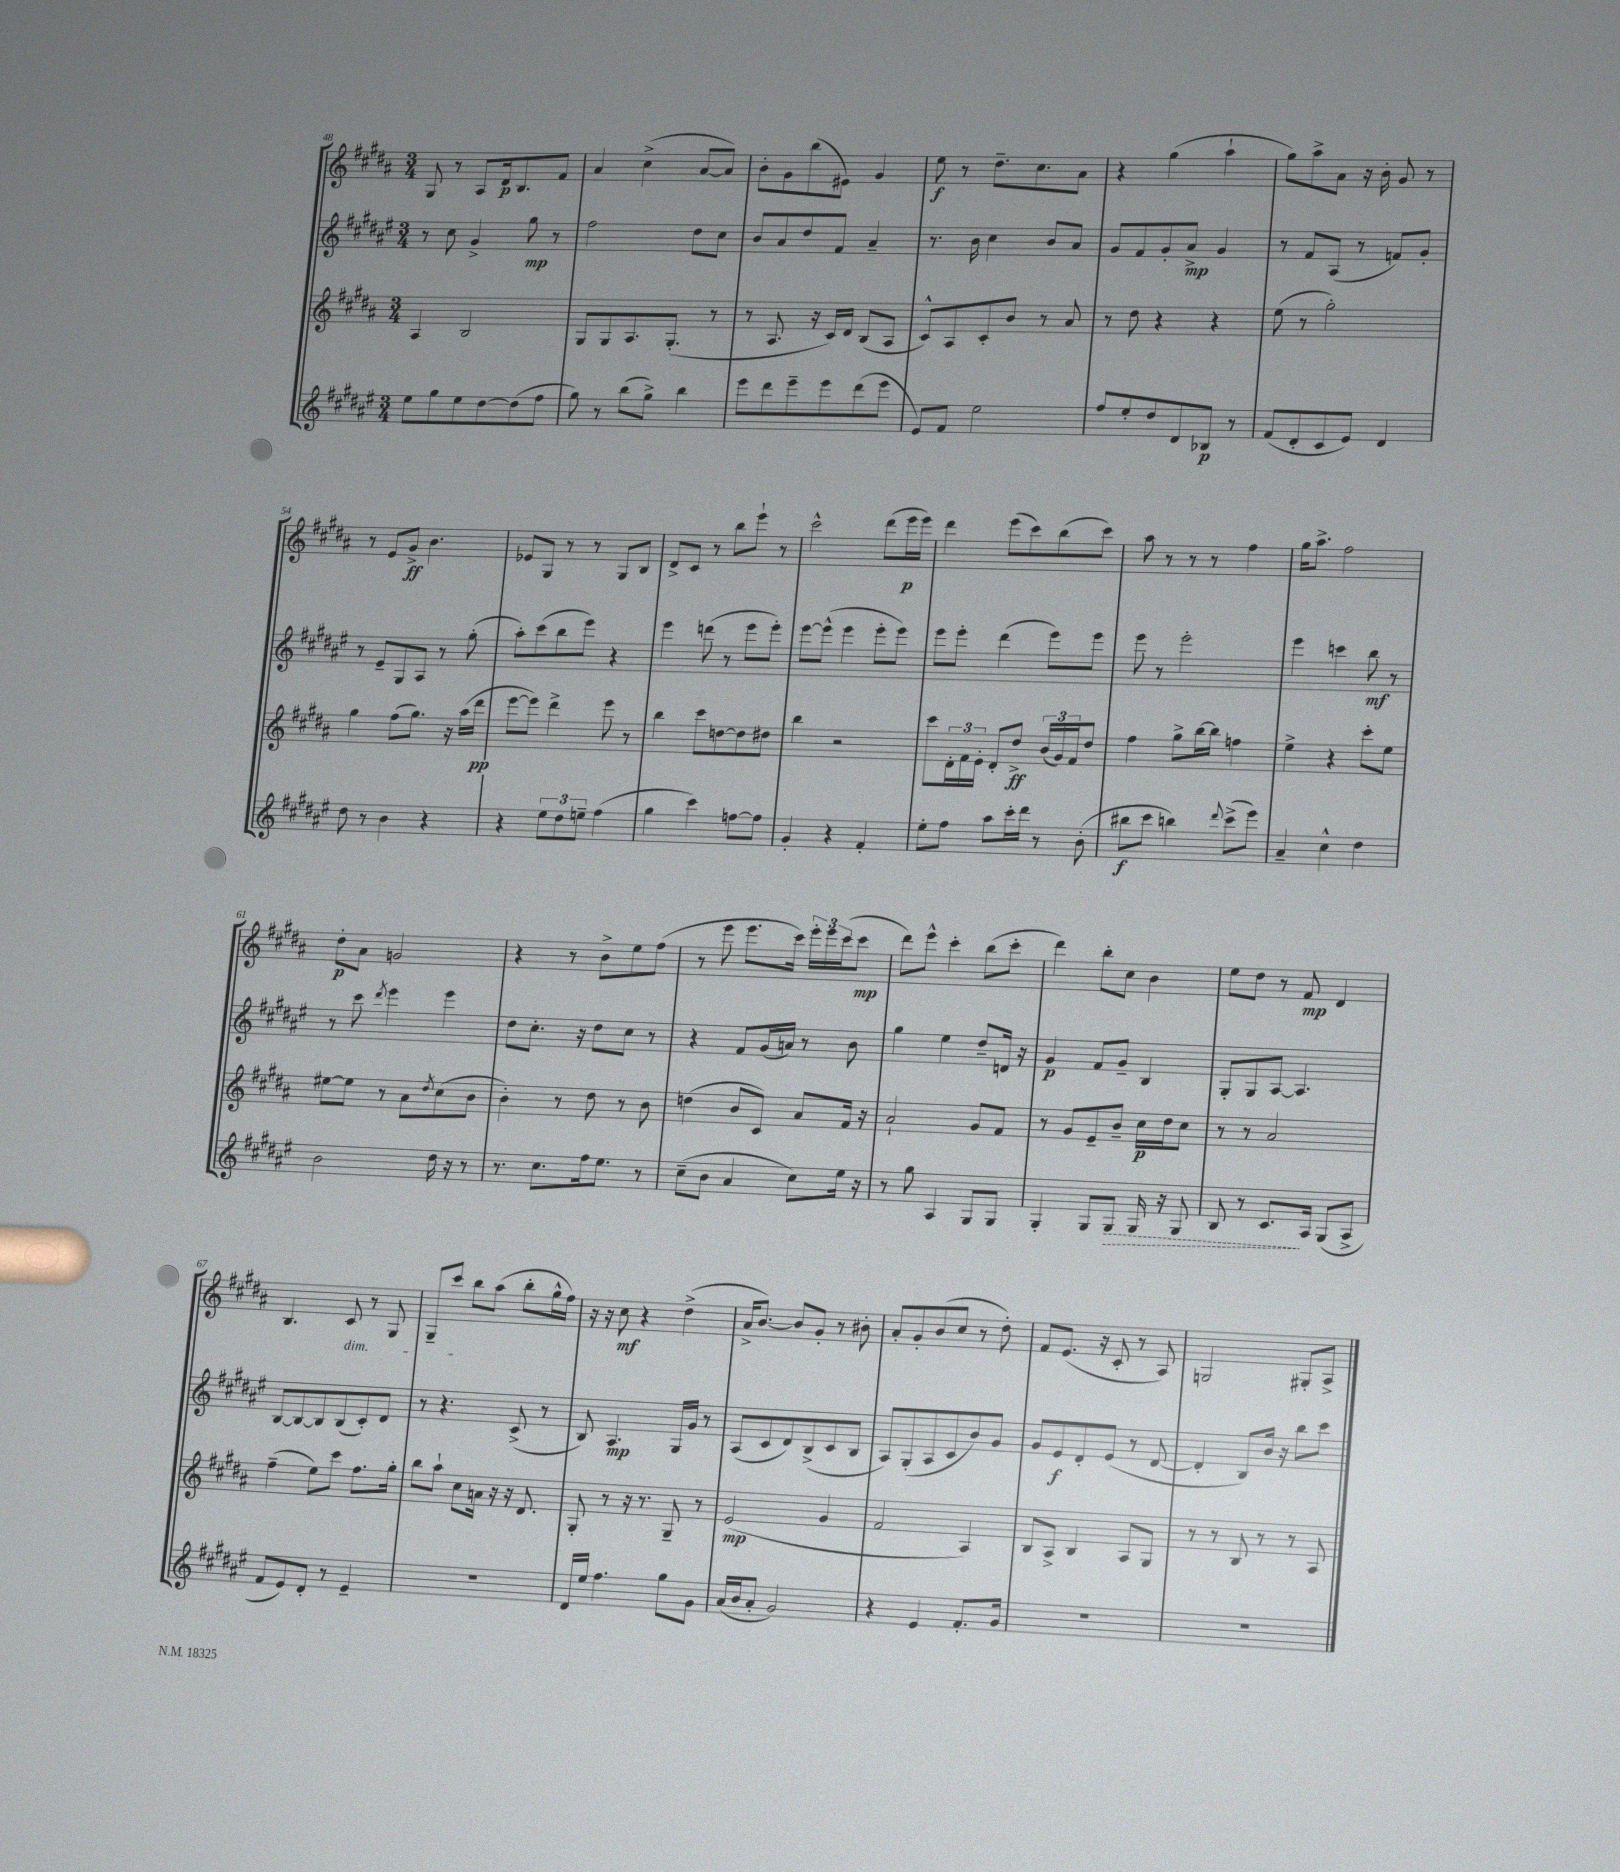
<<
\new StaffGroup <<
\new Staff = "s0" {
    \clef treble \key b \major \numericTimeSignature \time 3/4
    gis8 r8 ais8 dis'16\p b8. fis'8 |
    ais'4 cis''4->( ais'8~ ais'8) |
    b'8-. gis'8 b''8( eis'8) gis'4 |
    e''8\f r8 dis''8.-- cis''8. ais'8 |
    r4 gis''4( ais''4-! |
    gis''8) ais''8-> ais'8 r16 b'16-. gis'8 r8 |
    r8 e'8 gis'8->\ff b'4. |
    ees'8 gis8 r8 r8 gis8 b8 |
    dis'8-> cis'8 r8 b''8 e'''8-! r8 |
    cis'''2-^ dis'''8( e'''16\p e'''16) |
    dis'''4 e'''8( cis'''8) b''8( cis'''8) |
    ais''8 r8 r8 r8 fis''4 |
    gis''16 ais''8.-> fis''2 |
    dis''8-.\p ais'8 g'2 |
    r4 r8 b'8-> e''8 fis''8( |
    r8 e'''8 e'''8. cis'''16) \tuplet 3/2 { e'''16-. e'''16 cis'''16( } cis'''8\mp |
    dis'''8) e'''8-^ cis'''4-. b''8( cis'''8-. |
    dis'''4) b''8-. cis''8 b'4 |
    e''8 dis''8 r8 fis'8\mp dis'4 |
    b4. cis'8\dim r8 gis8 |
    gis8-- cis'''8 b''8\! ais''8( b''8-. gis''16-^ fis''16) |
    r16 r16 cis''8\mf r4 dis''4->( |
    ais'16-> b'8.~) b'8 gis'8-. r8 bis'8-. |
    ais'8-. gis'8-. b'8( cis''8 r8 dis''8-.) |
    fis'8 e'8.( r16 cis'8-. r8 ais8) |
    g2 gis8-. ais8-> \bar "|." |
}
\new Staff = "s1" {
    \clef treble \key fis \major \numericTimeSignature \time 3/4
    r8 cis''8 gis'4-> gis''8\mp r8 |
    fis''2 dis''8 cis''8 |
    b'8 ais'8 dis''8 fis'8 ais'4-- |
    r8. b'16 cis''4 b'8 ais'8 |
    gis'8 fis'8 gis'8-. ais'8->\mp gis'4 |
    r8 fis'8 ais8( r8 f'8) gis'8-. |
    r8 eis'8-- gis8 ais8 r8 gis''8-.( |
    ais''8-.) cis'''8( b''8 eis'''8) r4 |
    eis'''4 d'''8( r8 eis'''8 eis'''8-.) |
    eis'''8~ eis'''8-^( eis'''4 eis'''8-. eis'''8) |
    eis'''8 eis'''8-. dis'''4( eis'''8) eis'''8 |
    eis'''8 r8 eis'''2-. |
    eis'''4 c'''4 b''8\mf r8 |
    r8 cis'''8 \acciaccatura { dis'''8 } eis'''4 eis'''4 |
    dis''8 cis''8.-. r16 dis''8 cis''8 r8 |
    r4 fis'8 gis'16( a'16) r8 b'8 |
    gis''4 eis''4 dis''8-- d'16 r16 |
    gis'4\p fis'8 gis'8-- b4 |
    gis8-. gis8 ais8~ ais4. |
    b8~ b8~ b8 b8( cis'8-.) dis'8 |
    r8 r4. cis'8->( r8 |
    b8) ais4.\mp gis16 gis'16 r8 |
    ais8( cis'8 dis'8) b8->( cis'8 b8 |
    ais8) gis8-.( ais8 cis'8 b'8) gis'8 |
    gis'8 eis'8\f dis'8-. eis'8( r8 dis'8~ |
    dis'4-. b8) b'16 r16 b''8 cis'''8 \bar "|." |
}
\new Staff = "s2" {
    \clef treble \key b \major \numericTimeSignature \time 3/4
    ais4 b2 |
    gis8 gis8 ais8. gis8.-.( r8 |
    r8 ais8. r16 cis'16) dis'16 b8( ais8 |
    cis'8-^) ais8 cis'8-. b'8 r8 ais'8 |
    r8 dis''8 r4 r4 |
    e''8( r8 gis''2-.) |
    gis''4 fis''8( gis''8.) r16 ais''16( dis'''16\pp |
    e'''8~ e'''8) dis'''4-> e'''8 r8 |
    b''4 cis'''8 d''8~ d''8 dis''8 |
    b''4 r2 |
    cis'''8 \tuplet 3/2 { dis'16-. fis'16 e'16-. } dis'8-. dis''8->\ff \tuplet 3/2 { b'16( gis'16) fis'16 } dis''8 |
    fis''4 gis''8-> b''16~ b''16 f''4 |
    e''4-> r4 cis'''8-. e''8 |
    eis''8~ eis''8 r8 ais'8 \acciaccatura { dis''8 } cis''8( b'8 |
    b'4-.) r8 dis''8 r8 b'8 |
    d''4( b'8 cis'8) ais'8 fis'16 r16 |
    ais'2-! gis'8 fis'8 |
    r8 gis'8 e'8-- b'8-- cis''16\p dis''16 cis''8 |
    r8 r8 ais'2 |
    fis''4--( e''8) cis'''8 fis''8. gis''16-. |
    b''8 ais''8-! cis''8 a'16 r16 r16 dis'8. |
    gis8-. r8 r16 r8. gis8-- r8 |
    e'2\mp( gis'4 |
    fis'2 ais4) |
    b8 ais8-> b4 ais8 gis8 |
    r8 r8 b8 r8 r8 ais8 \bar "|." |
}
\new Staff = "s3" {
    \clef treble \key fis \major \numericTimeSignature \time 3/4
    eis''8 gis''8 eis''8 dis''8~ dis''8( fis''8 |
    gis''8) r8 b''8( gis''8->) b''4 |
    eis'''8 dis'''8 eis'''8-- eis'''8 dis'''8( eis'''8 |
    eis'8) fis'8 eis''2 |
    fis''8 eis''8-. dis''8 dis'8 bes8\p r8 |
    fis'8( dis'8-. cis'8 eis'8) dis'4 |
    dis''8 r8 b'4 r4 |
    r4 \tuplet 3/2 { eis''8 dis''8 e''8-- } fis''4( |
    gis''4 cis'''4) f''8~ f''8 |
    gis'4-. r4 fis'4-. |
    eis''8-. fis''8 ais''8 cis'''16-. dis'''16 r8 b'8-.( |
    bis''8\f cis'''8 b''4) \appoggiatura { dis'''8 } cis'''8->( eis'''8) |
    ais'4-- cis''4-^ dis''4 |
    b'2 dis''16 r16 r8 |
    r8. cis''8. fis''16 eis''8. r8 |
    cis''8--( b'8 ais'4 cis''8) eis''16 r16 |
    r8 gis''8 ais4 gis8 gis8 |
    gis4-. gis8 \once \override Hairpin.style = #'dashed-line gis8\> gis16 r16 gis8 |
    b8 r8 cis'8.\! ais16 gis8( ais8-> |
    fis'8 eis'8) dis'8-. r8 eis'4-- |
    r2. |
    dis'16 eis''16 fis''4. gis''8 gis'8 |
    ais'16( b'16 ais'8-. gis'2) |
    r4 eis'4 fis'8.-. gis'16 |
    R2. |
    R2. \bar "|." |
}
>>
>>
\layout { \context { \Score currentBarNumber = #48 } }
